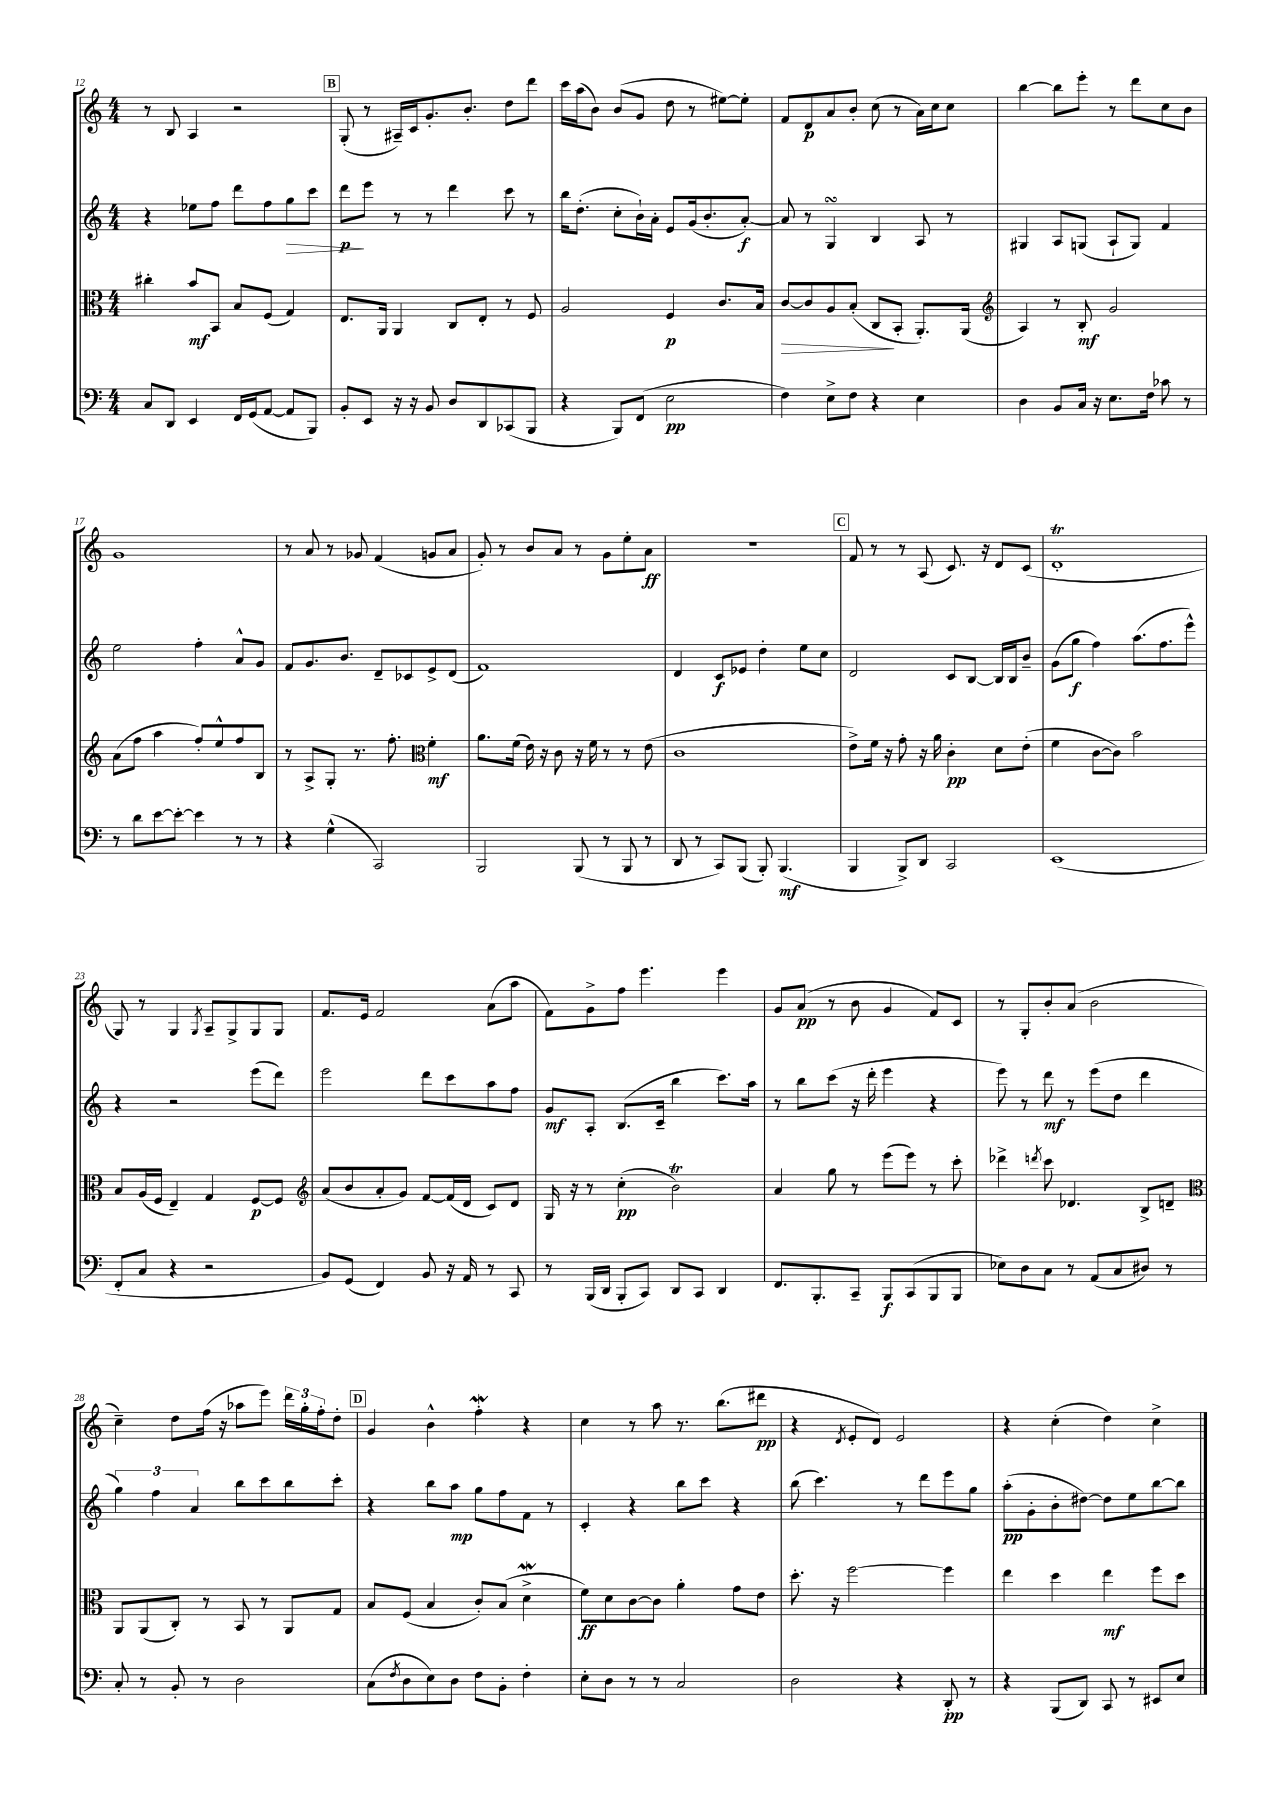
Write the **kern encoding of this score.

**kern	**dynam	**kern	**dynam	**kern	**dynam	**kern	**dynam
*part4	*part4	*part3	*part3	*part2	*part2	*part1	*part1
*staff4	*staff4	*staff3	*staff3	*staff2	*staff2	*staff1	*staff1
*clefF4	*	*clefC3	*	*clefG2	*	*clefG2	*
*k[]	*	*k[]	*	*k[]	*	*k[]	*
*M4/4	*	*M4/4	*	*M4/4	*	*M4/4	*
=12	=12	=12	=12	=12	=12	=12	=12
8C/L	.	4cc#X'\	.	4r	.	8r	.
8DD/J	.	.	.	.	.	8B/	.
4EE/	.	8b/L	mf	8ee-X\L	.	4A/	.
.	.	8BB/J	.	8ff\J	.	.	.
16FF/LL	.	8B/L	.	8ddd\L	.	2r	.
(16GG/J	.	.	.	.	.	.	.
[8AA/J	.	(8F/J	.	8ff\	.	.	.
!	!	!	!	!	!LO:HP:b	!	!
8AA/L]	.	4G/)	.	8gg\	>	.	.
8BBB/J)	.	.	.	8ccc\J	.	.	.
!!LO:REH:place=s1:t=B
=13	=13	=13	=13	=13	=13	=13	=13
8BB'/L	.	8.E/L	.	8ddd\L	p	(8G'/	.
8EE/J	.	.	.	8eee\J	]	8r	.
.	.	16AA/Jk	.	.	.	.	.
16r	.	4AA/	.	8r	.	16A#X~/LL)	.
16r	.	.	.	.	.	16c/J	.
8BB/	.	.	.	8r	.	8.g'/	.
8D/L	.	8C/L	.	4ddd\	.	.	.
.	.	.	.	.	.	8.b'/J	.
8DD/	.	8E'/J	.	.	.	.	.
(8CC-X/	.	8r	.	8ccc\	.	8dd\L	.
8BBB/J	.	8F/	.	8r	.	8ddd\J	.
=14	=14	=14	=14	=14	=14	=14	=14
4r	.	2A/	.	16bb\KL	.	16ccc\LL	.
.	.	.	.	(8.dd'\J	.	(16aa\J	.
.	.	.	.	.	.	8b\J)	.
8BBB/L)	.	.	.	8cc'\L	.	(8b/L	.
(8FF/J	.	.	.	16b`\L)	.	8g/J	.
.	.	.	.	16a'\JJ	.	.	.
2E\	pp	4F/	p	8e/L	.	8dd\	.
.	.	.	.	(16g/k	.	8r	.
.	.	.	.	8.b'/	.	.	.
.	.	8.c/L	.	.	.	[8ee#X\L)	.
.	.	.	.	[8a'/J)	f	8ee#'\J]	.
.	.	16B/Jk	.	.	.	.	.
=15	=15	=15	=15	=15	=15	=15	=15
!	!	!	!LO:HP:b	!	!	!	!
4F\)	.	[8c/L	>	8a/]	.	8f/L	.
.	.	8c/]	.	8r	.	8d/	p
8E^\L	.	8A/	.	4GsSSS/	.	8a/	.
8F\J	.	(8B'/J	.	.	.	8b'/J	.
4r	.	8C/L	.	4B/	.	(8cc\	.
.	.	8BB'/J	]	.	.	8r	.
4E\	.	8.AA'/L)	.	8A/	.	16a\LL)	.
.	.	.	.	.	.	16cc\J	.
.	.	.	.	8r	.	8cc\J	.
.	.	(16AA/Jk	.	.	.	.	.
=16	=16	=16	=16	=16	=16	=16	=16
*	*	*clefG2	*	*	*	*	*
4D\	.	4A/)	.	4G#X/	.	[4bb\	.
8BB/L	.	8r	.	8A/L	.	8bb\L]	.
16C/Jk	.	8B'/	mf	(8Gn/J	.	8eee'\J	.
16r	.	.	.	.	.	.	.
8.E\L	.	2g/	.	8A`/L	.	8r	.
.	.	.	.	8G/J)	.	8ddd\L	.
16F\Jk	.	.	.	.	.	.	.
8c-X\	.	.	.	4f/	.	8cc\	.
8r	.	.	.	.	.	8b\J	.
!!LO:LB:g=z
=17	=17	=17	=17	=17	=17	=17	=17
8r	.	(8a\L	.	2ee\	.	1g	.
8d\L	.	8ff\J	.	.	.	.	.
[8e\	.	4aa\	.	.	.	.	.
8e'\J_	.	.	.	.	.	.	.
4e\]	.	8ff'/L)	.	4ff'\	.	.	.
.	.	8ee^^/	.	.	.	.	.
8r	.	8ff/	.	8a^^/L	.	.	.
8r	.	8B/J	.	8g/J	.	.	.
=18	=18	=18	=18	=18	=18	=18	=18
4r	.	8r	.	8f/L	.	8r	.
.	.	8A^/L	.	8.g/	.	8a/	.
(4G^^\	.	8G'/J	.	.	.	8r	.
.	.	.	.	8.b/J	.	.	.
.	.	8.r	.	.	.	8g-X/	.
2CC/)	.	.	.	8d~/L	.	(4f/	.
.	.	8.ff'\	.	.	.	.	.
.	.	.	.	8c-X/	.	.	.
*	*	*clefC3	*	*	*	*	*
.	.	4f'\	mf	8e^/	.	8gn/L	.
.	.	.	.	(8d/J	.	8a/J	.
=19	=19	=19	=19	=19	=19	=19	=19
2BBB/	.	8.a\L	.	1f)	.	8g'/)	.
.	.	.	.	.	.	8r	.
.	.	(16f\Jk	.	.	.	.	.
.	.	16e\)	.	.	.	8b/L	.
.	.	16r	.	.	.	.	.
.	.	8c\	.	.	.	8a/J	.
(8BBB/	.	16r	.	.	.	8r	.
.	.	16f\	.	.	.	.	.
8r	.	8r	.	.	.	8g\L	.
8BBB/	.	8r	.	.	.	8ee'\	.
8r	.	(8e\	.	.	.	8a\J	ff
=20	=20	=20	=20	=20	=20	=20	=20
8DD/	.	1c	.	4d/	.	1r	.
8r	.	.	.	.	.	.	.
8CC/L)	.	.	.	8c/L	f	.	.
(8BBB/J	.	.	.	8e-X/J	.	.	.
8BBB'/)	.	.	.	4dd'\	.	.	.
(4.BBB/	mf	.	.	.	.	.	.
.	.	.	.	8ee\L	.	.	.
.	.	.	.	8cc\J	.	.	.
!!LO:REH:place=s1:t=C
=21	=21	=21	=21	=21	=21	=21	=21
4BBB/	.	8e^\L)	.	2d/	.	8f/	.
.	.	16f\Jk	.	.	.	8r	.
.	.	16r	.	.	.	.	.
8BBB^/L)	.	8g'\	.	.	.	8r	.
8DD/J	.	16r	.	.	.	(8A/	.
.	.	16a\	.	.	.	.	.
2CC/	.	4c'\	pp	8c/L	.	8.c/)	.
.	.	.	.	[8B/J	.	.	.
.	.	.	.	.	.	16r	.
.	.	8d\L	.	16B/LL]	.	8d/L	.
.	.	.	.	16B/J	.	.	.
.	.	(8e'\J	.	8b~/J	.	(8c/J	.
=22	=22	=22	=22	=22	=22	=22	=22
(1EE	.	4f\	.	(8g\L	.	1dT'	.
.	.	.	.	8gg\J	f	.	.
.	.	[8c\L	.	4ff\)	.	.	.
.	.	8c\J])	.	.	.	.	.
.	.	2b\	.	(8.aa\L	.	.	.
.	.	.	.	8.ff\	.	.	.
.	.	.	.	8eee^^\J)	.	.	.
!!LO:LB:g=z
=23	=23	=23	=23	=23	=23	=23	=23
8FF'/L	.	8B/L	.	4r	.	8G/)	.
8C/J	.	(16A/L	.	.	.	8r	.
.	.	16F/JJ	.	.	.	.	.
4r	.	4E~/)	.	2r	.	4G/	.
.	.	.	.	.	.	8qG/	.
2r	.	4G/	.	.	.	8A~/L	.
.	.	.	.	.	.	8G^/	.
.	.	[8F/L	p	(8eee\L	.	8G/	.
.	.	8F/J]	.	8ddd\J)	.	8G/J	.
=24	=24	=24	=24	=24	=24	=24	=24
*	*	*clefG2	*	*	*	*	*
8BB/L)	.	(8a/L	.	2eee\	.	8.f/L	.
(8GG/J	.	8b/	.	.	.	.	.
.	.	.	.	.	.	16e/Jk	.
4FF/)	.	8a'/	.	.	.	2f/	.
.	.	8g/J)	.	.	.	.	.
8BB/	.	[8f/L	.	8ddd\L	.	.	.
16r	.	(16f/L]	.	8ccc\	.	.	.
16AA/	.	16d/JJ	.	.	.	.	.
8r	.	8c/L)	.	8aa\	.	(8a\L	.
8CC/	.	8d/J	.	8ff\J	.	8aa\J	.
=25	=25	=25	=25	=25	=25	=25	=25
8r	.	16G/	.	8g/L	mf	8f\L)	.
.	.	16r	.	.	.	.	.
(16BBB/LL	.	8r	.	8A'/J	.	8g^\	.
16DD/JJ	.	.	.	.	.	.	.
8BBB'/L	.	(4cc'\	pp	(8.B/L	.	8ff\J	.
8CC/J)	.	.	.	.	.	4.eee\	.
.	.	.	.	16c~/Jk	.	.	.
8DD/L	.	2bt\)	.	4bb\	.	.	.
8CC/J	.	.	.	.	.	.	.
4DD/	.	.	.	8.ccc\L)	.	4eee\	.
.	.	.	.	16aa\Jk	.	.	.
=26	=26	=26	=26	=26	=26	=26	=26
8.FF/L	.	4a/	.	8r	.	8g/L	.
.	.	.	.	8bb\L	.	(8a/J	pp
8.BBB'/	.	.	.	.	.	.	.
.	.	8gg\	.	(8ccc\J	.	8r	.
8CC~/J	.	8r	.	16r	.	8b\	.
.	.	.	.	16ddd'\	.	.	.
8BBB/L	f	(8eee\L	.	4eee\	.	4g/	.
(8CC/	.	8eee\J)	.	.	.	.	.
8BBB/	.	8r	.	4r	.	8f/L)	.
8BBB/J	.	8ccc'\	.	.	.	8c/J	.
=27	=27	=27	=27	=27	=27	=27	=27
8E-X\L)	.	4ddd-X^\	.	8eee\)	.	8r	.
8D\	.	.	.	8r	.	8G'/L	.
.	.	8qdddn/	.	.	.	.	.
8C\J	.	8ccc\	.	8ddd\	mf	8b'/	.
8r	.	4.d-X/	.	8r	.	(8a/J	.
(8AA/L	.	.	.	(8eee\L	.	2b\	.
8C/	.	.	.	8dd\J	.	.	.
8D#X/J)	.	8B^/L	.	4ddd\	.	.	.
8r	.	8dn~/J	.	.	.	.	.
!!LO:LB:g=z
=28	=28	=28	=28	=28	=28	=28	=28
*	*	*clefC3	*	*	*	*	*
8C'/	.	8AA/L	.	6gg\)	.	4cc~\)	.
8r	.	(8AA/	.	.	.	.	.
.	.	.	.	6ff\	.	.	.
8BB'/	.	8C'/J)	.	.	.	8dd\L	.
.	.	.	.	6a/	.	.	.
8r	.	8r	.	.	.	(16ff\Jk	.
.	.	.	.	.	.	16r	.
2D\	.	8BB/	.	8bb\L	.	8aa-X\L	.
.	.	8r	.	8ccc\	.	8eee\J)	.
.	.	8AA/L	.	8bb\	.	24ddd\LL	.
.	.	.	.	.	.	24gg'\	.
.	.	.	.	.	.	24ff'\J	.
.	.	8G/J	.	8ccc'\J	.	8dd'\J	.
!!LO:REH:place=s1:t=D
=29	=29	=29	=29	=29	=29	=29	=29
(8C\L	.	8B/L	.	4r	.	4g/	.
8qF/	.	.	.	.	.	.	.
8D\	.	(8F/J	.	.	.	.	.
8E\)	.	4B/	.	8bb\L	.	4b^^\	.
8D\J	.	.	.	8aa\J	mp	.	.
8F\L	.	8c'/L)	.	8gg\L	.	4ffw'\	.
8BB'\J	.	(8B/J	.	8ff\	.	.	.
4F'\	.	4dW^\	.	8f\J	.	4r	.
.	.	.	.	8r	.	.	.
=30	=30	=30	=30	=30	=30	=30	=30
8E'\L	.	8f\L)	ff	4c'/	.	4cc\	.
8D\J	.	8d\	.	.	.	.	.
8r	.	[8c\	.	4r	.	8r	.
8r	.	8c\J]	.	.	.	8aa\	.
2C/	.	4a'\	.	8bb\L	.	8.r	.
.	.	.	.	8ccc\J	.	.	.
.	.	.	.	.	.	(8.bb\L	.
.	.	8g\L	.	4r	.	.	.
.	.	8e\J	.	.	.	8ddd#X\J	pp
=31	=31	=31	=31	=31	=31	=31	=31
2D\	.	8.dd'\	.	(8bb\	.	4r	.
.	.	.	.	4.ccc\)	.	.	.
.	.	16r	.	.	.	.	.
.	.	.	.	.	.	8qd/	.
.	.	[2ff\	.	.	.	8e'/L	.
.	.	.	.	.	.	8d/J)	.
4r	.	.	.	8r	.	2e/	.
.	.	.	.	8ddd\L	.	.	.
8DD'/	pp	4ff\]	.	8eee\	.	.	.
8r	.	.	.	8gg\J	.	.	.
=32	=32	=32	=32	=32	=32	=32	=32
4r	.	4ee\	.	(8aa'\L	pp	4r	.
.	.	.	.	8g'\	.	.	.
(8BBB/L	.	4dd\	.	8b'\	.	(4cc'\	.
8DD/J)	.	.	.	[8dd#X\J)	.	.	.
8CC/	.	4ee\	mf	8dd#\L]	.	4dd\)	.
8r	.	.	.	8ee\	.	.	.
8EE#X/L	.	8ff\L	.	[8bb\	.	4cc^\	.
8E/J	.	8dd\J	.	8bb\J]	.	.	.
==	==	==	==	==	==	==	==
*-	*-	*-	*-	*-	*-	*-	*-
